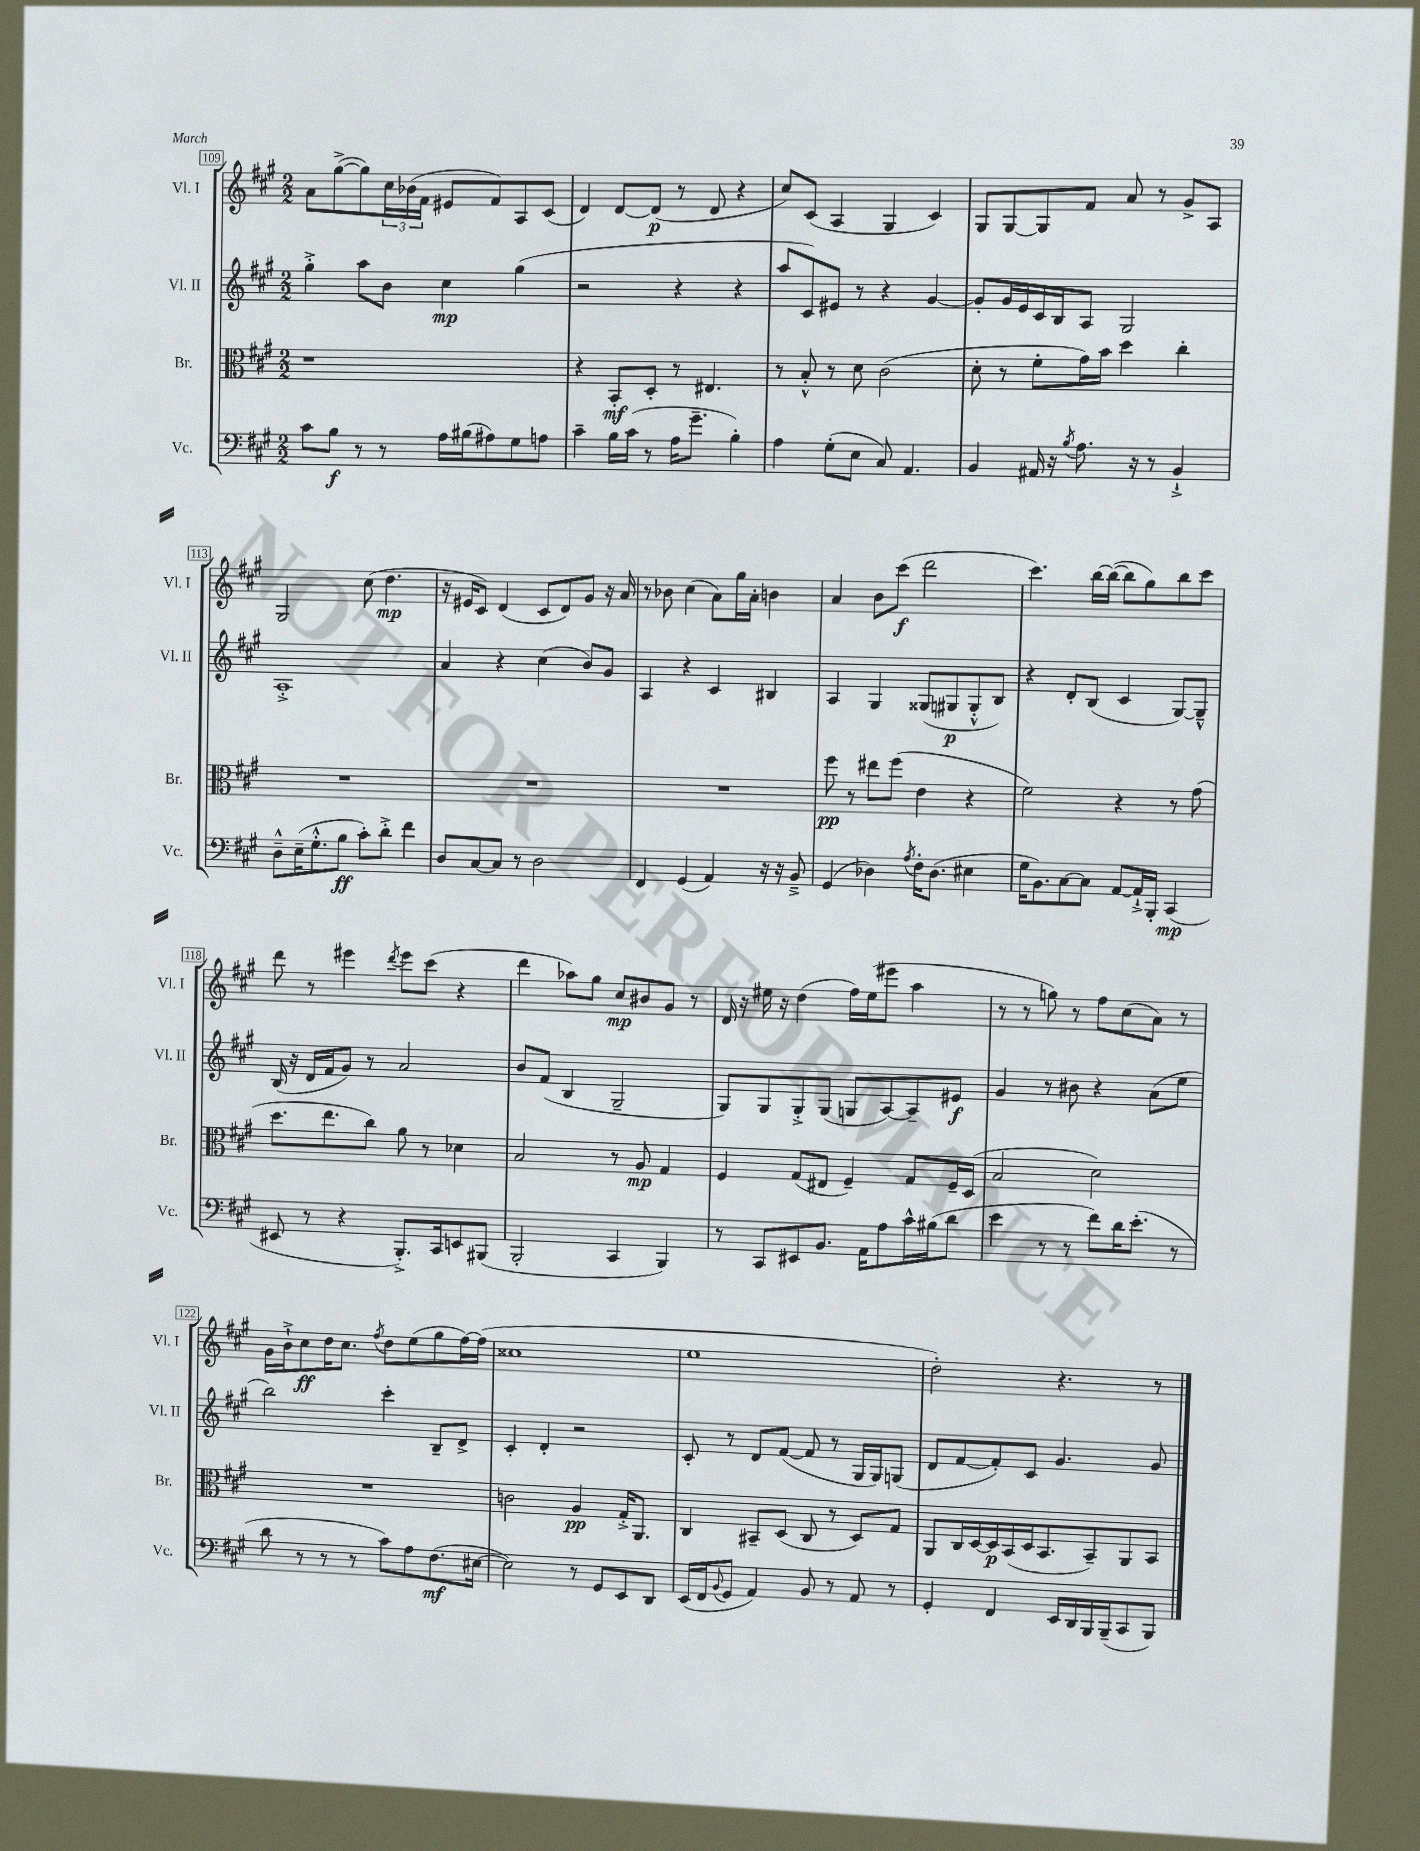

**kern	**dynam	**kern	**dynam	**kern	**dynam	**kern	**dynam
*part4	*part4	*part3	*part3	*part2	*part2	*part1	*part1
*staff4	*staff4	*staff3	*staff3	*staff2	*staff2	*staff1	*staff1
*I"Vc.	*	*I"Br.	*	*I"Vl. II	*	*I"Vl. I	*
*I'Vc.	*	*I'Br.	*	*I'Vl. II	*	*I'Vl. I	*
*clefF4	*	*clefC3	*	*clefG2	*	*clefG2	*
*k[f#c#g#]	*	*k[f#c#g#]	*	*k[f#c#g#]	*	*k[f#c#g#]	*
*M2/2	*	*M2/2	*	*M2/2	*	*M2/2	*
=109	=109	=109	=109	=109	=109	=109	=109
8c#\L	.	1r	.	4gg#'^\	.	8a\L	.
8B\J	f	.	.	.	.	([8gg#^\	.
8r	.	.	.	8aa\L	.	8gg#\])	.
8r	.	.	.	8b\J	.	24cc#\L	.
.	.	.	.	.	.	(24b-X\	.
.	.	.	.	.	.	24f#\JJ	.
16A\LL	.	.	.	4cc#\	mp	8e#X/L	.
(16B#X\J	.	.	.	.	.	.	.
8A#X\)	.	.	.	.	.	8f#/)	.
8G#\	.	.	.	(4gg#\	.	8A/	.
8An\J	.	.	.	.	.	(8c#/J	.
=110	=110	=110	=110	=110	=110	=110	=110
4c#~\	.	4r	.	2r	.	4d/)	.
16B\LL	.	8BB'/L	mf	.	.	[8d/L	.
(16c#\JJ	.	.	.	.	.	.	.
8r	.	8D'/J	.	.	.	(8d/J]	p
16A\KL	.	8r	.	4r	.	8r	.
8.g#~\J	.	.	.	.	.	.	.
.	.	4.E#X/	.	.	.	8d/	.
4B'\)	.	.	.	4r	.	4r	.
=111	=111	=111	=111	=111	=111	=111	=111
4A\	.	8r	.	8aa/L	.	8cc#/L)	.
.	.	8B'^^/	.	8c#/)	.	(8c#/J	.
(8G#'\L	.	8r	.	8e#X/J	.	4A/	.
8E\J	.	8d\	.	8r	.	.	.
8C#/)	.	(2c#\	.	4r	.	4G#/	.
4.AA/	.	.	.	.	.	.	.
.	.	.	.	[4g#/	.	4c#/)	.
=112	=112	=112	=112	=112	=112	=112	=112
4BB/	.	8d'\	.	8g#'/L]	.	8G#/L	.
.	.	8r	.	16g#/L	.	[8G#/	.
.	.	.	.	16e/	.	.	.
16AA#X/	.	8f#'\L	.	16c#/	.	8G#/]	.
16r	.	.	.	16B/J	.	.	.
8qB/	.	.	.	.	.	.	.
8.A\	.	16g#\L)	.	8A/J	.	8f#/J	.
.	.	16b\JJ	.	.	.	.	.
.	.	4dd\	.	2G#/	.	8a/	.
16r	.	.	.	.	.	.	.
8r	.	.	.	.	.	8r	.
4BB`^/	.	4cc#'\	.	.	.	8g#^/L	.
.	.	.	.	.	.	8A/J	.
!!LO:LB:g=z
=113	=113	=113	=113	=113	=113	=113	=113
8D~^^\L	.	1r	.	1A'^	.	2G#/	.
(16E~\K	.	.	.	.	.	.	.
8.G#'^^\	.	.	.	.	.	.	.
8B\J	ff	.	.	.	.	.	.
8c#'\L)	.	.	.	.	.	(8cc#\	.
8d'^\J	.	.	.	.	.	4.dd\	mp
4f#\	.	.	.	.	.	.	.
=114	=114	=114	=114	=114	=114	=114	=114
8D/L	.	1r	.	4a/	.	16r	.
.	.	.	.	.	.	16e#X/KL	.
[8C#/	.	.	.	.	.	8c#/J)	.
8C#/J]	.	.	.	4r	.	(4d/	.
8r	.	.	.	.	.	.	.
2D\	.	.	.	(4cc#\	.	8c#/L	.
.	.	.	.	.	.	8d/)	.
.	.	.	.	8b/L)	.	8g#/J	.
.	.	.	.	8g#/J	.	16r	.
.	.	.	.	.	.	16a/	.
=115	=115	=115	=115	=115	=115	=115	=115
4FF#/	.	1r	.	4A/	.	8r	.
.	.	.	.	.	.	8b-X\	.
(4GG#/	.	.	.	4r	.	(4cc#\	.
4AA/)	.	.	.	4c#/	.	8a\L)	.
.	.	.	.	.	.	16gg#\L	.
.	.	.	.	.	.	16a'\JJ	.
16r	.	.	.	4B#X/	.	4bn\	.
16r	.	.	.	.	.	.	.
8BB~^/	.	.	.	.	.	.	.
=116	=116	=116	=116	=116	=116	=116	=116
(4GG#/	.	8ff#\	pp	4A/	.	4a/	.
.	.	8r	.	.	.	.	.
4D-X\)	.	8ee#X\L	.	4G#/	.	8b\L	.
.	.	(8ff#\J	.	.	.	(8ccc#\J	f
8qA/	.	.	.	.	.	.	.
16F#'\KL	.	4e\	.	(8G##X/L	.	2ddd\	.
(8.D-\J	.	.	.	.	.	.	.
.	.	.	.	8G#X/	p	.	.
4E#X\	.	4r	.	8G#'^^/	.	.	.
.	.	.	.	8B/J)	.	.	.
=117	=117	=117	=117	=117	=117	=117	=117
16G#\KL	.	2f#\)	.	4r	.	4.ccc#\)	.
8.BB\)	.	.	.	.	.	.	.
[8C#\	.	.	.	8d'/L	.	.	.
8C#\J]	.	.	.	(8B/J	.	[16bb\LL	.
.	.	.	.	.	.	(16bb\JJ_	.
[8AA/L	.	4r	.	4c#/	.	8bb\L]	.
16AA`^/L]	.	.	.	.	.	8gg#\)	.
16BBB'/JJ	.	.	.	.	.	.	.
(4CC#/	mp	8r	.	[8G#/L)	.	8bb\	.
.	.	(8g#\	.	8G#~^^/J]	.	8ccc#\J	.
!!LO:LB:g=z
=118	=118	=118	=118	=118	=118	=118	=118
8EE#X/	.	8.dd\L	.	(16B/	.	8ddd\	.
.	.	.	.	16r	.	.	.
8r	.	.	.	16d/LL	.	8r	.
.	.	8.ee\	.	16f#/J	.	.	.
4r	.	.	.	8g#/J)	.	4eee#X\	.
.	.	8cc#\J)	.	8r	.	.	.
.	.	.	.	.	.	8qddd/	.
8.BBB'^/L)	.	8a\	.	2a/	.	8eee#\L	.
.	.	8r	.	.	.	(8ccc#\J	.
16CC#/k	.	.	.	.	.	.	.
8EEn/	.	4d-X\	.	.	.	4r	.
(8BBB#X/J	.	.	.	.	.	.	.
=119	=119	=119	=119	=119	=119	=119	=119
2BBB'/	.	2B/	.	8b/L	.	4ddd\	.
.	.	.	.	(8f#/J	.	.	.
.	.	.	.	4B/	.	8aa-X\L)	.
.	.	.	.	.	.	8gg#\J	.
4CC#/	.	8r	.	2G#~/	.	8cc#/L	mp
.	.	8A/	mp	.	.	8b#X/	.
4BBB/)	.	4G#/	.	.	.	8g#/J	.
.	.	.	.	.	.	8r	.
=120	=120	=120	=120	=120	=120	=120	=120
8r	.	4F#/	.	8G#/L)	.	16d/	.
.	.	.	.	.	.	16r	.
8CC#/L	.	.	.	8G#/	.	16ee#X\	.
.	.	.	.	.	.	16r	.
8EE#X/	.	(8G#/L	.	8G#'^/	.	(4dd\	.
8.BB/J	.	8E#X/J	.	(8G#/J	.	.	.
.	.	4F#~/)	.	8Gn/L	.	16ff#\LL)	.
16AA\KL	.	.	.	.	.	(16ee#\J	.
8A\	.	.	.	[8A/)	.	8eee#X\J	.
16c#^^\L	.	8G#/L	.	8A~/]	.	4aa\	.
(16B#X\J	.	.	.	.	.	.	.
8d\J	.	16F#~/L	.	8e#X/J	f	.	.
.	.	(16D/JJ	.	.	.	.	.
=121	=121	=121	=121	=121	=121	=121	=121
4e\	.	2B/	.	4g#/	.	8r	.
.	.	.	.	.	.	8r	.
8r	.	.	.	8r	.	8ggn\)	.
8r	.	.	.	8b#X\	.	8r	.
8f#\L)	.	2d\)	.	4r	.	8ff#\L	.
16d\K	.	.	.	.	.	(8cc#\	.
(8.e'\J	.	.	.	.	.	.	.
.	.	.	.	(8a\L	.	8a\J)	.
8r	.	.	.	8ee\J	.	8r	.
!!LO:LB:g=z
=122	=122	=122	=122	=122	=122	=122	=122
8d\	.	1r	.	2bb\)	.	16g#\LL	.
.	.	.	.	.	.	16b`^\J	.
8r	.	.	.	.	.	8cc#\	ff
8r	.	.	.	.	.	16dd\K	.
.	.	.	.	.	.	8.cc#\J	.
8r	.	.	.	.	.	.	.
.	.	.	.	.	.	8qff#/	.
8c#\L)	.	.	.	4ccc#'\	.	8dd\L	.
8A\	.	.	.	.	.	(8ee\	.
(8.F#\	mf	.	.	8B~/L	.	8gg#\	.
.	.	.	.	8d^/J	.	[16ff#\L)	.
[16E#X\Jk	.	.	.	.	.	(16ff#\JJ]	.
=123	=123	=123	=123	=123	=123	=123	=123
2E#\])	.	2cn\	.	4c#'/	.	1cc##X	.
.	.	.	.	4d'/	.	.	.
8r	.	4A/	pp	2r	.	.	.
8GG#/L	.	.	.	.	.	.	.
8EE/	.	16G#'^/KL	.	.	.	.	.
.	.	8.AA/J	.	.	.	.	.
8DD/J	.	.	.	.	.	.	.
=124	=124	=124	=124	=124	=124	=124	=124
(16EE/LL	.	4C#/	.	8c#'/	.	1ee	.
16FF#/J	.	.	.	.	.	.	.
8qqBB/	.	.	.	.	.	.	.
8GG#/J	.	.	.	8r	.	.	.
4AA/)	.	8BB#X~/L	.	8d/L	.	.	.
.	.	(8D/J	.	([8f#/J	.	.	.
8BB/	.	8C#/	.	8f#/]	.	.	.
8r	.	8r	.	8r	.	.	.
8AA/	.	8D/L)	.	16G#/LL	.	.	.
.	.	.	.	16G#/J)	.	.	.
8r	.	8G#/J	.	(8Gn/J	.	.	.
=125	=125	=125	=125	=125	=125	=125	=125
4GG#'/	.	8AA/L	.	8d/L	.	2dd'\)	.
.	.	16C#/L	.	[8f#/	.	.	.
.	.	[16D/	.	.	.	.	.
4FF#/	.	16D/]	p	8f#'/])	.	.	.
.	.	(16BB/	.	.	.	.	.
.	.	16D/J	.	8c#/J	.	.	.
.	.	8.BB/	.	.	.	.	.
16EE/LL	.	.	.	4.g#/	.	4.r	.
16DD/	.	.	.	.	.	.	.
16BBB/	.	8BB~/)	.	.	.	.	.
(16BBB~/J	.	.	.	.	.	.	.
8CC#/	.	8AA/	.	.	.	.	.
8BBB/J)	.	8BB/J	.	8g#/	.	8r	.
==	==	==	==	==	==	==	==
*-	*-	*-	*-	*-	*-	*-	*-
